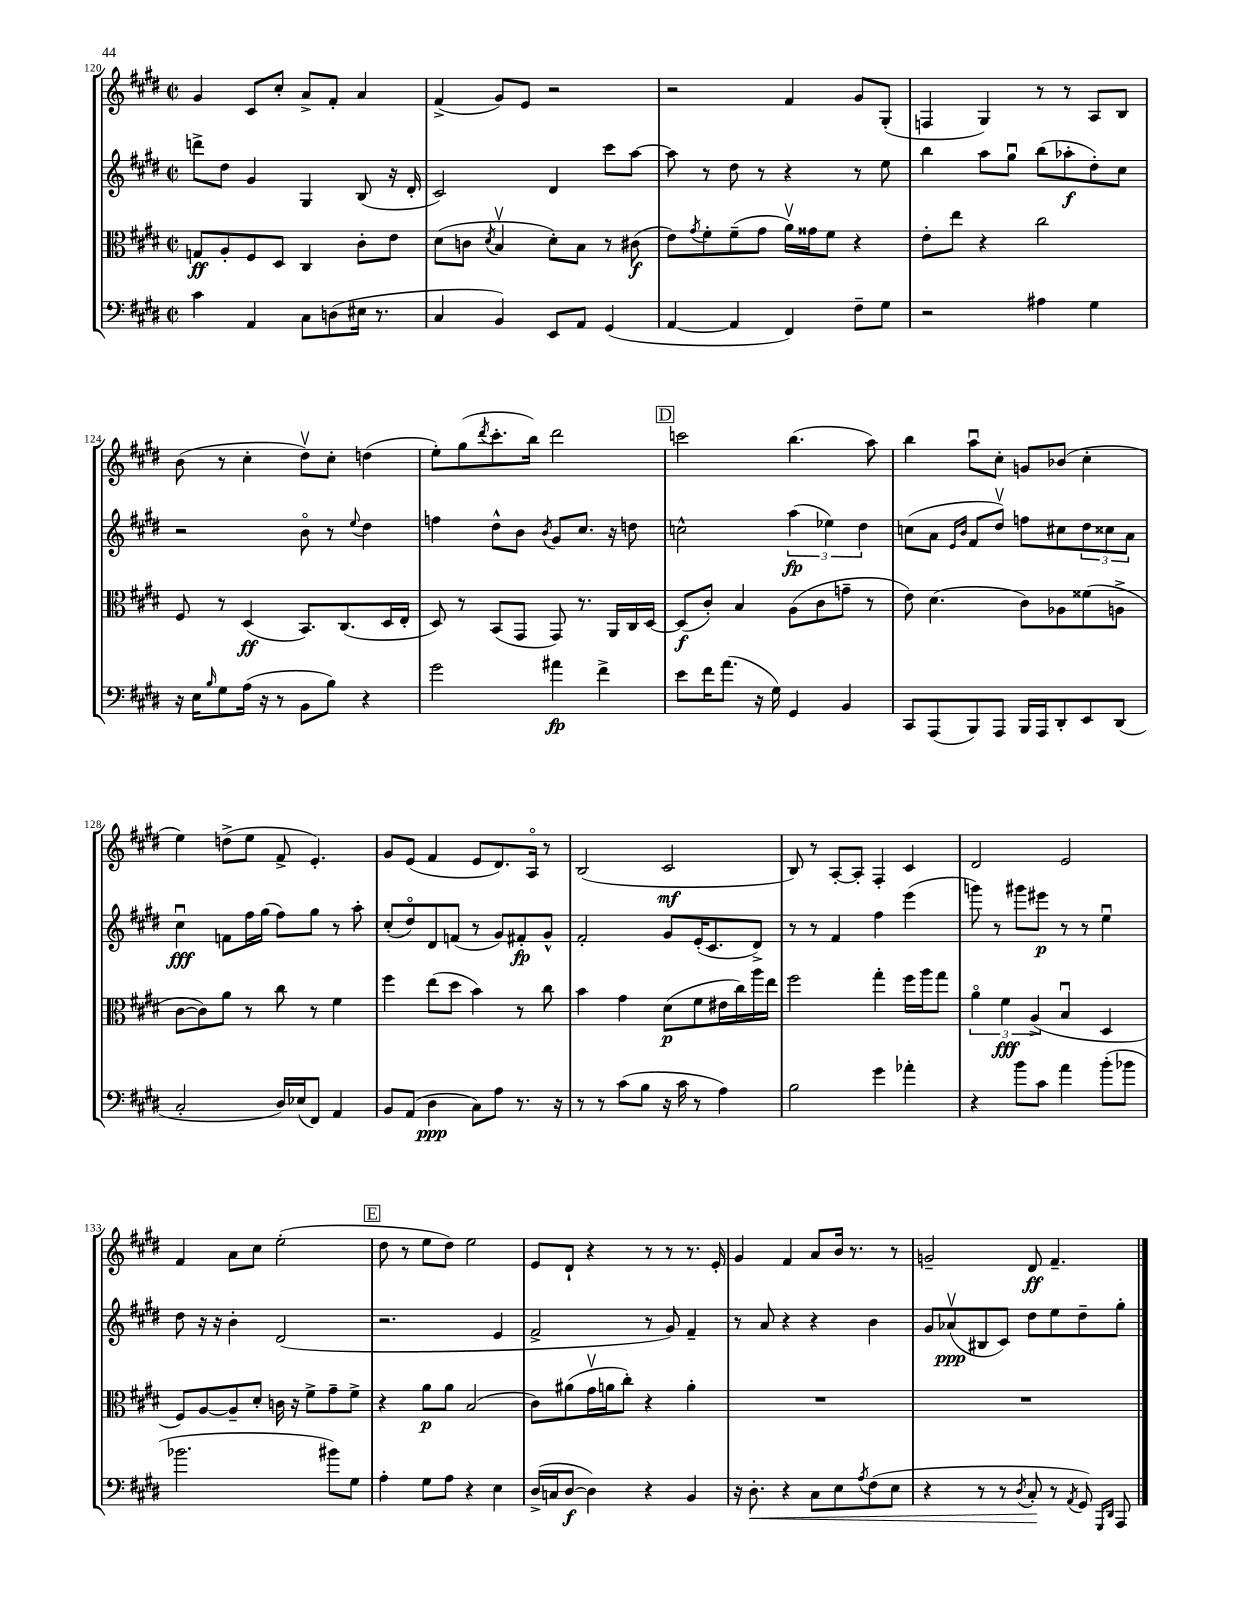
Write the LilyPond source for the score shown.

<<
\new StaffGroup <<
\new Staff = "s0" {
    \clef treble \key e \major \defaultTimeSignature \time 2/2
    gis'4 cis'8 cis''8-. a'8-> fis'8-. a'4 |
    fis'4->( gis'8) e'8 r2 |
    r2 fis'4 gis'8 gis8-.( |
    f4 gis4) r8 r8 a8 b8 |
    b'8( r8 cis''4-. dis''8\upbow) cis''8-. d''4( |
    e''8-.) gis''8( \acciaccatura { dis'''8 } cis'''8.-. b''16) dis'''2 |
    \mark \markup { \box "D" } c'''2 b''4.( a''8) |
    b''4 a''8\downbow cis''8-. g'8 bes'8( cis''4-. |
    e''4) d''8->( e''8 fis'8-> e'4.-.) |
    gis'8 e'8( fis'4 e'8 dis'8.) a16\flageolet r8 |
    b2( cis'2\mf |
    b8) r8 a8~-. a8-. fis4-. cis'4 |
    dis'2 e'2 |
    fis'4 a'8 cis''8 e''2-.( |
    \mark \markup { \box "E" } dis''8 r8 e''8 dis''8) e''2 |
    e'8 dis'8-! r4 r8 r8 r8. e'16-. |
    gis'4 fis'4 a'8 b'16 r8. r8 |
    g'2-- dis'8\ff fis'4.-- \bar "|." |
}
\new Staff = "s1" {
    \clef treble \key e \major \defaultTimeSignature \time 2/2
    d'''8-> dis''8 gis'4 gis4 b8( r16 dis'16-. |
    cis'2) dis'4 cis'''8 a''8~ |
    a''8 r8 dis''8 r8 r4 r8 e''8 |
    b''4 a''8 gis''8\downbow b''8( aes''8-.\f dis''8-.) cis''8 |
    r2 b'8\flageolet r8 \appoggiatura { e''8 } dis''4 |
    f''4 dis''8-^ b'8 \acciaccatura { b'8 } gis'8 cis''8. r16 d''8 |
    \mark \markup { \box "D" } c''2-^ \tuplet 3/2 { a''4\fp( ees''4) dis''4 } |
    c''8( a'8 \grace { e'16 b'16 } fis'8 dis''8\upbow) f''8 cis''8 \tuplet 3/2 { dis''8 cisis''8 a'8 } |
    cis''4\downbow\fff f'8 fis''16 gis''16( fis''8) gis''8 r8 a''8-. |
    cis''8-.( dis''8\flageolet) dis'8 f'8( r8 gis'8) fis'8-.\fp gis'8-^ |
    fis'2-. gis'8 e'16-.( cis'8. dis'8->) |
    r8 r8 fis'4 fis''4 e'''4( |
    g'''8) r8 gis'''8 eis'''8\p r8 r8 e''4\downbow |
    dis''8 r16 r16 b'4-. dis'2( |
    \mark \markup { \box "E" } r2. e'4 |
    fis'2-> r8 gis'8) fis'4-- |
    r8 a'8 r4 r4 b'4 |
    gis'8 aes'8\upbow\ppp( bis8 cis'8) dis''8 e''8 dis''8-- gis''8-. \bar "|." |
}
\new Staff = "s2" {
    \clef alto \key e \major \defaultTimeSignature \time 2/2
    g8\ff a8-. fis8 dis8 cis4 cis'8-. e'8 |
    dis'8( c'8 \acciaccatura { dis'8 } b4\upbow dis'8-.) b8 r8 cis'8\f( |
    e'8) \acciaccatura { gis'8 } fis'8-. fis'8--( gis'8 a'16\upbow) gisis'16 fis'8 r4 |
    e'8-. e''8 r4 cis''2 |
    fis8 r8 dis4\ff( b,8.) cis8.( dis16 e16-. |
    dis8) r8 b,8( gis,8 gis,8) r8. a,16 cis16 dis16~ |
    \mark \markup { \box "D" } dis8\f( cis'8-.) b4 a8( cis'8 g'8-- r8 |
    e'8) dis'4.( cis'8) aes8 fisis'8( a8-> |
    cis'8~ cis'8) a'8 r8 cis''8 r8 fis'4 |
    fis''4 e''8( dis''8 b'4) r8 cis''8 |
    b'4 gis'4 dis'8\p( fis'8 eis'16 cis''16) a''16 e''16 |
    fis''2 gis''4-. fis''16 a''16 gis''8 |
    \tuplet 3/2 { a'4\flageolet fis'4\fff a4->( } b4\downbow dis4 |
    fis8) a8~ a8-- dis'8-. c'16 r16 fis'8-> gis'8-- fis'8-> |
    \mark \markup { \box "E" } r4 a'8\p a'8 b2( |
    cis'8) ais'8( gis'16\upbow a'16 cis''8-.) r4 a'4-. |
    R1 |
    R1 \bar "|." |
}
\new Staff = "s3" {
    \clef bass \key e \major \defaultTimeSignature \time 2/2
    cis'4 a,4 cis8 d8( eis16 r8. |
    cis4 b,4) e,8 a,8 gis,4( |
    a,4~ a,4 fis,4) fis8-- gis8 |
    r2 ais4 gis4 |
    r16 e16 \grace { b16 } gis8 a16( r16 r8 b,8 b8) r4 |
    gis'2 ais'4\fp fis'4-> |
    \mark \markup { \box "D" } e'8 fis'16 a'8.( r16 gis16) gis,4 b,4 |
    cis,8 a,,8( b,,8) a,,8 b,,16 a,,16 dis,8-. e,8 dis,8( |
    cis2-. dis16) ees16( fis,8) a,4 |
    b,8 a,8( dis4\ppp cis8) a8 r8. r16 |
    r8 r8 cis'8( b8 r16 cis'16 r8 a4) |
    b2 gis'4 aes'4-. |
    r4 b'8 cis'8 a'4 b'8-.( bes'8 |
    bes'2. bis'8) gis8 |
    \mark \markup { \box "E" } a4-. gis8 a8 r4 e4 |
    dis16->( c16 dis8~\f dis4) r4 b,4 |
    r16 dis8.-.\< r4 cis8 e8 \acciaccatura { a8 } fis8( e8 |
    r4 r8 r8 \acciaccatura { dis8 } cis8-.\! r8 \acciaccatura { a,8 } gis,8) \grace { gis,,16 dis,16 } a,,8 \bar "|." |
}
>>
>>
\layout { \context { \Score currentBarNumber = #120 } }
